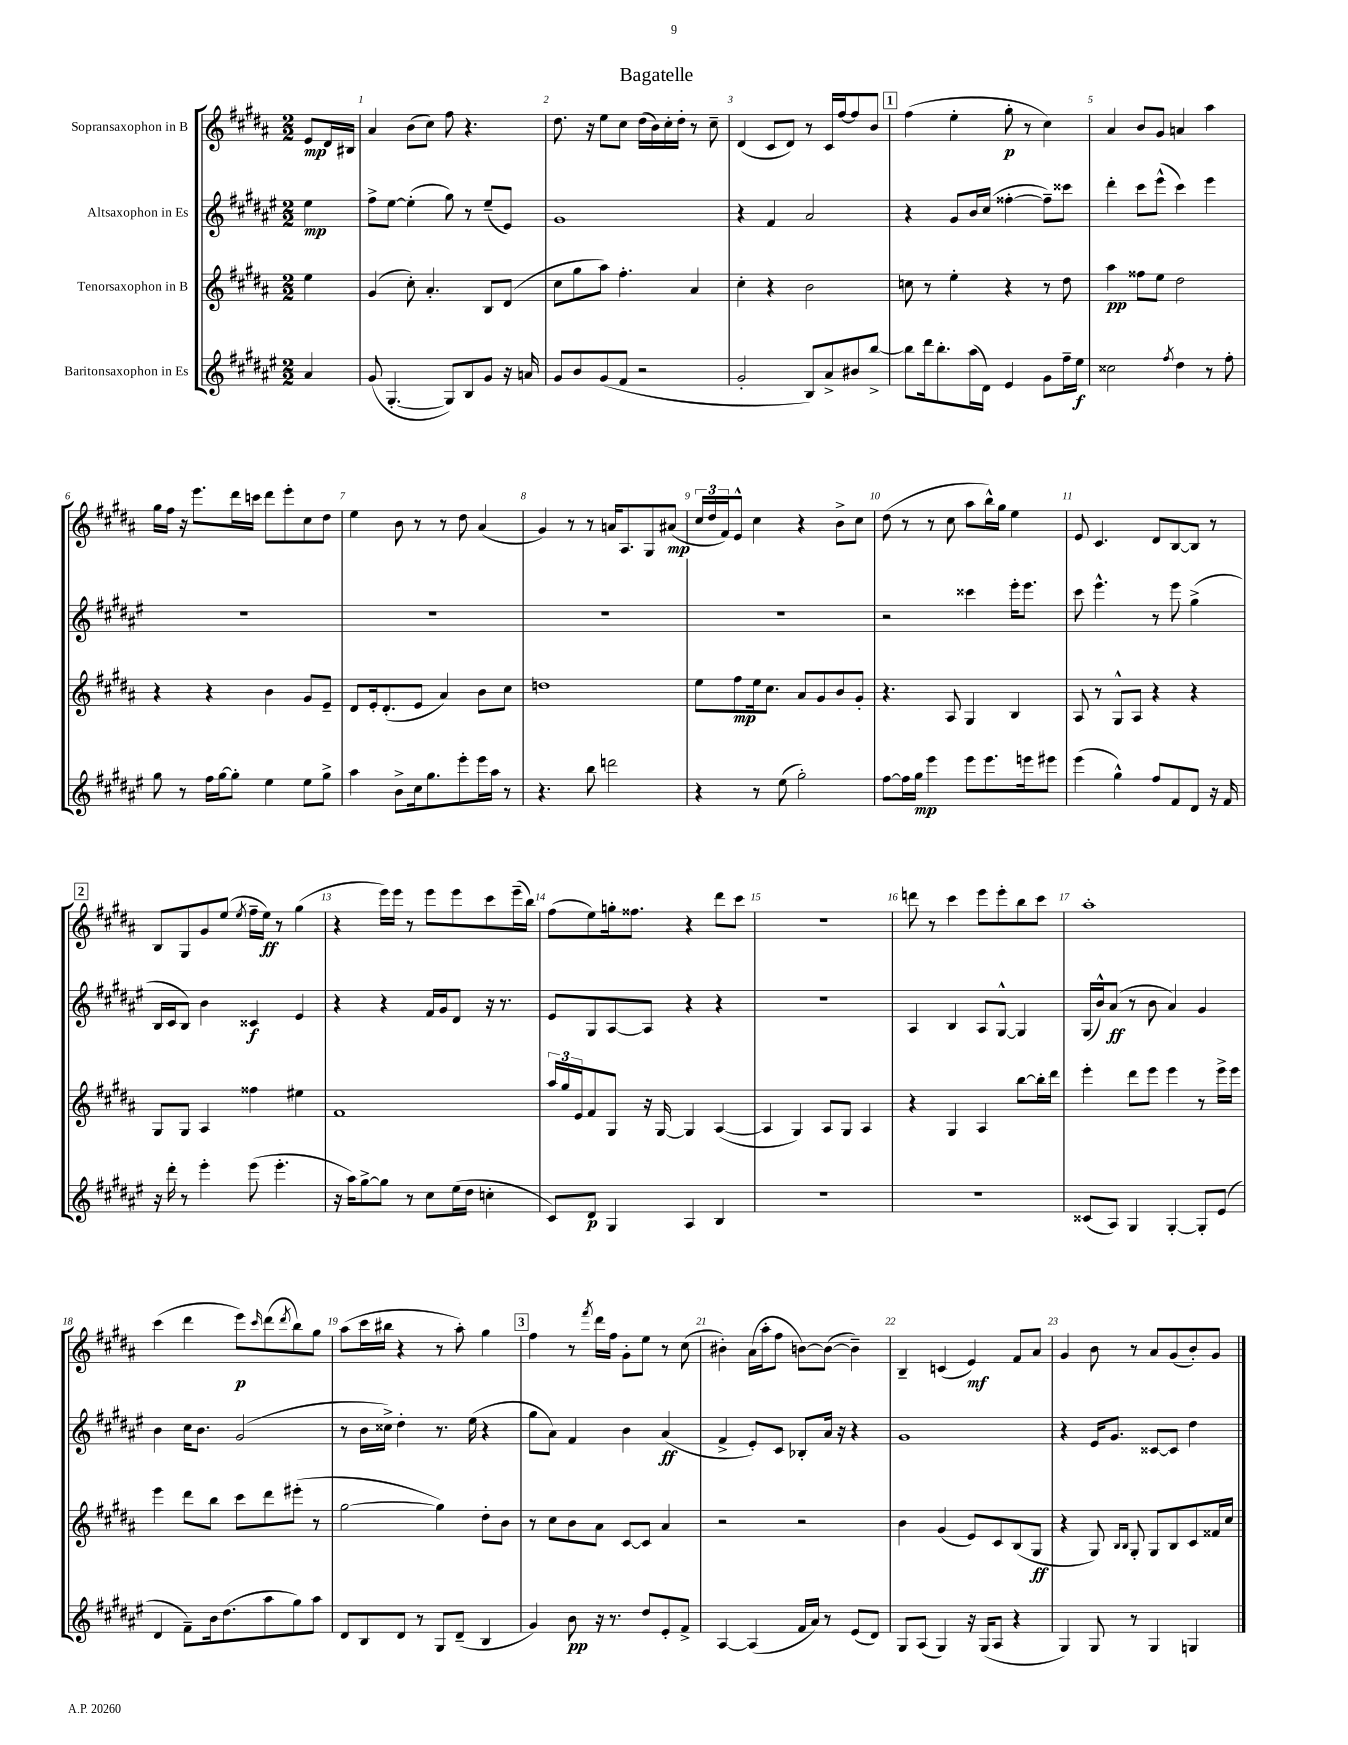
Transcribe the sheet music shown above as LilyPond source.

\header { title = "Bagatelle" }
<<
\new StaffGroup <<
\new Staff = "s0" \with { instrumentName = "Sopransaxophon in B" } {
    \clef treble \key b \major \numericTimeSignature \time 2/2 \partial 4
    e'8\mp dis'16 bis16 |
    ais'4 b'8( cis''8) fis''8 r4. |
    dis''8. r16 e''8 cis''8 dis''16( b'16) cis''16-. dis''16-. r8 cis''8-- |
    dis'4( cis'8 dis'8) r8 cis'16 fis''16~ fis''8 b'8 |
    \mark \markup { \box "1" } fis''4( e''4-. gis''8-.\p r8 cis''4) |
    ais'4 b'8 gis'8 a'4 ais''4 |
    gis''16 fis''16 r16 e'''8. dis'''16 c'''16 dis'''8 e'''8-. cis''8 dis''8 |
    e''4 b'8 r8 r8 dis''8 ais'4( |
    gis'4) r8 r8 a'16 ais8. gis8 ais'8\mp( |
    \tuplet 3/2 { cis''16 dis''16 fis'16) } e'8-^ cis''4 r4 b'8-> cis''8 |
    dis''8( r8 r8 cis''8 ais''8 b''16-^) gis''16 e''4 |
    e'8 cis'4. dis'8 b8~ b8 r8 |
    \mark \markup { \box "2" } b8 gis8 gis'8 e''8( \acciaccatura { e''8 } fis''16-- e''16\ff) r8 gis''4( |
    r4 e'''16) e'''16 r8 e'''8 e'''8 cis'''8 e'''16--( b''16) |
    fis''8( e''8) g''16-. fisis''8. r4 dis'''8 cis'''8 |
    R1 |
    d'''8 r8 cis'''4 e'''8 e'''8-. b''8 cis'''8 |
    ais''1-. |
    cis'''4( dis'''4 e'''8\p) \grace { cis'''16 } dis'''8( \acciaccatura { dis'''8 } b''8) gis''8 |
    ais''8( cis'''16 bis''16 r4 r8 ais''8-.) gis''4 |
    \mark \markup { \box "3" } fis''4 r8 \acciaccatura { fis'''8 } dis'''16 fis''16 gis'8-. e''8 r8 cis''8( |
    bis'4-.) ais'16( ais''16-. fis''8 b'8~) b'8~( b'4--) |
    b4-- c'4( e'4\mf) fis'8 ais'8 |
    gis'4 b'8 r8 ais'8 gis'8( b'8-.) gis'8 \bar "|." |
}
\new Staff = "s1" \with { instrumentName = "Altsaxophon in Es" } {
    \clef treble \key fis \major \numericTimeSignature \time 2/2 \partial 4
    eis''4\mp |
    fis''8-> eis''8~ eis''4-.( gis''8) r8 eis''8--( eis'8) |
    gis'1 |
    r4 fis'4 ais'2 |
    \mark \markup { \box "1" } r4 gis'8 b'16 cis''16( fisis''4~-. fisis''8--) cisis'''8 |
    dis'''4-. cis'''8 eis'''8-^( cis'''4) eis'''4 |
    R1 |
    R1 |
    R1 |
    R1 |
    r2 cisis'''4 eis'''16-. eis'''8. |
    cis'''8 eis'''4.-^ r8 eis'''8 gis''4->( |
    \mark \markup { \box "2" } b16 cis'16 b8) b'4 cisis'4\f eis'4 |
    r4 r4 fis'16 gis'16 dis'8 r16 r8. |
    eis'8 gis8 ais8~ ais8 r4 r4 |
    R1 |
    ais4 b4 ais8 gis8~-^ gis4 |
    gis16( b'16-^) ais'8\ff( r8 b'8 ais'4) gis'4 |
    b'4 cis''16 b'8. gis'2( |
    r8 b'16 cisis''16->) dis''4-. r8. eis''16( r4 |
    \mark \markup { \box "3" } gis''8 ais'8) fis'4 b'4 ais'4\ff( |
    fis'4-> eis'8-.) cis'8 bes8-. ais'16 r16 r4 |
    gis'1 |
    r4 eis'16 gis'8. cisis'8~ cisis'8 dis''4 \bar "|." |
}
\new Staff = "s2" \with { instrumentName = "Tenorsaxophon in B" } {
    \clef treble \key b \major \numericTimeSignature \time 2/2 \partial 4
    e''4 |
    gis'4( cis''8-.) ais'4.-. b8 dis'8( |
    cis''8 gis''8 ais''8) fis''4.-. ais'4 |
    cis''4-. r4 b'2 |
    \mark \markup { \box "1" } c''8 r8 e''4-. r4 r8 dis''8 |
    ais''4\pp fisis''8 e''8 dis''2 |
    r4 r4 b'4 gis'8 e'8-- |
    dis'8 e'16-. dis'8.-.( e'8 ais'4) b'8 cis''8 |
    d''1 |
    e''8 fis''8\mp e''16 cis''8. ais'8 gis'8 b'8 gis'8-. |
    r4. ais8 gis4 b4 |
    ais8 r8 gis8-^ ais8 r4 r4 |
    \mark \markup { \box "2" } gis8 gis8 ais4 fisis''4 eis''4 |
    fis'1 |
    \tuplet 3/2 { ais''16 gis''16 e'16 } fis'8 gis8 r16 gis16~ gis4 ais4~( |
    ais4 gis4) ais8 gis8 ais4 |
    r4 gis4 ais4 b''8~ b''16-. dis'''16 |
    e'''4-. dis'''8 e'''8 e'''4 r8 e'''16-> e'''16 |
    e'''4 dis'''8 b''8 cis'''8 dis'''8 eis'''8-.( r8 |
    gis''2~ gis''4) dis''8-. b'8 |
    \mark \markup { \box "3" } r8 cis''8 b'8 ais'8 cis'8~ cis'8 ais'4 |
    r2 r2 |
    b'4 gis'4( e'8) cis'8 b8( gis8\ff |
    r4 gis8) \grace { b16 b16 } gis8-. gis8 b8 cis'8 fisis'16 cis''16 \bar "|." |
}
\new Staff = "s3" \with { instrumentName = "Baritonsaxophon in Es" } {
    \clef treble \key fis \major \numericTimeSignature \time 2/2 \partial 4
    ais'4 |
    gis'8( gis4.~-. gis8) b8 gis'8 r16 a'16 |
    gis'8 b'8 gis'8( fis'8 r2 |
    gis'2-. b8) ais'8-> bis'8 b''8~-> |
    \mark \markup { \box "1" } b''8 dis'''16 b''8.-. ais''16( dis'16) eis'4 gis'8 fis''16-- eis''16\f |
    cisis''2 \acciaccatura { fis''8 } dis''4 r8 fis''8-. |
    gis''8 r8 fis''16 gis''16~ gis''8-. eis''4 eis''8 gis''8-> |
    ais''4 b'8-> cis''16 gis''8. eis'''8-. eis'''16 ais''16 r8 |
    r4. b''8 d'''2 |
    r4 r8 eis''8( gis''2-.) |
    fis''8~ fis''16 gis''16\mp eis'''4 eis'''8 eis'''8. e'''16 eis'''8 |
    eis'''4( gis''4-^) fis''8 fis'8 dis'8 r16 fis'16 |
    \mark \markup { \box "2" } r16 dis'''16-. r8 eis'''4-. eis'''8( eis'''4.-. |
    r16 ais''16) gis''8~-> gis''8 r8 cis''8 eis''16( dis''16 c''4-. |
    cis'8) dis'8\p gis4 ais4 b4 |
    R1 |
    R1 |
    cisis'8( ais8) gis4 gis4~-. gis8-. eis'8( |
    dis'4 fis'8--) b'16 dis''8.( ais''8 gis''8) ais''8 |
    dis'8 b8 dis'8 r8 gis8 dis'8--( b4 |
    \mark \markup { \box "3" } gis'4) b'8\pp r16 r8. dis''8 eis'8-. fis'8-> |
    ais4~ ais4( fis'16 ais'16) r8 eis'8( dis'8) |
    gis8 ais8( gis4) r16 gis16( ais8 r4 |
    gis4) gis8 r8 gis4 g4 \bar "|." |
}
>>
>>
\layout { \context { \Score \override BarNumber.break-visibility = ##(#f #t #t) barNumberVisibility = #all-bar-numbers-visible } }
